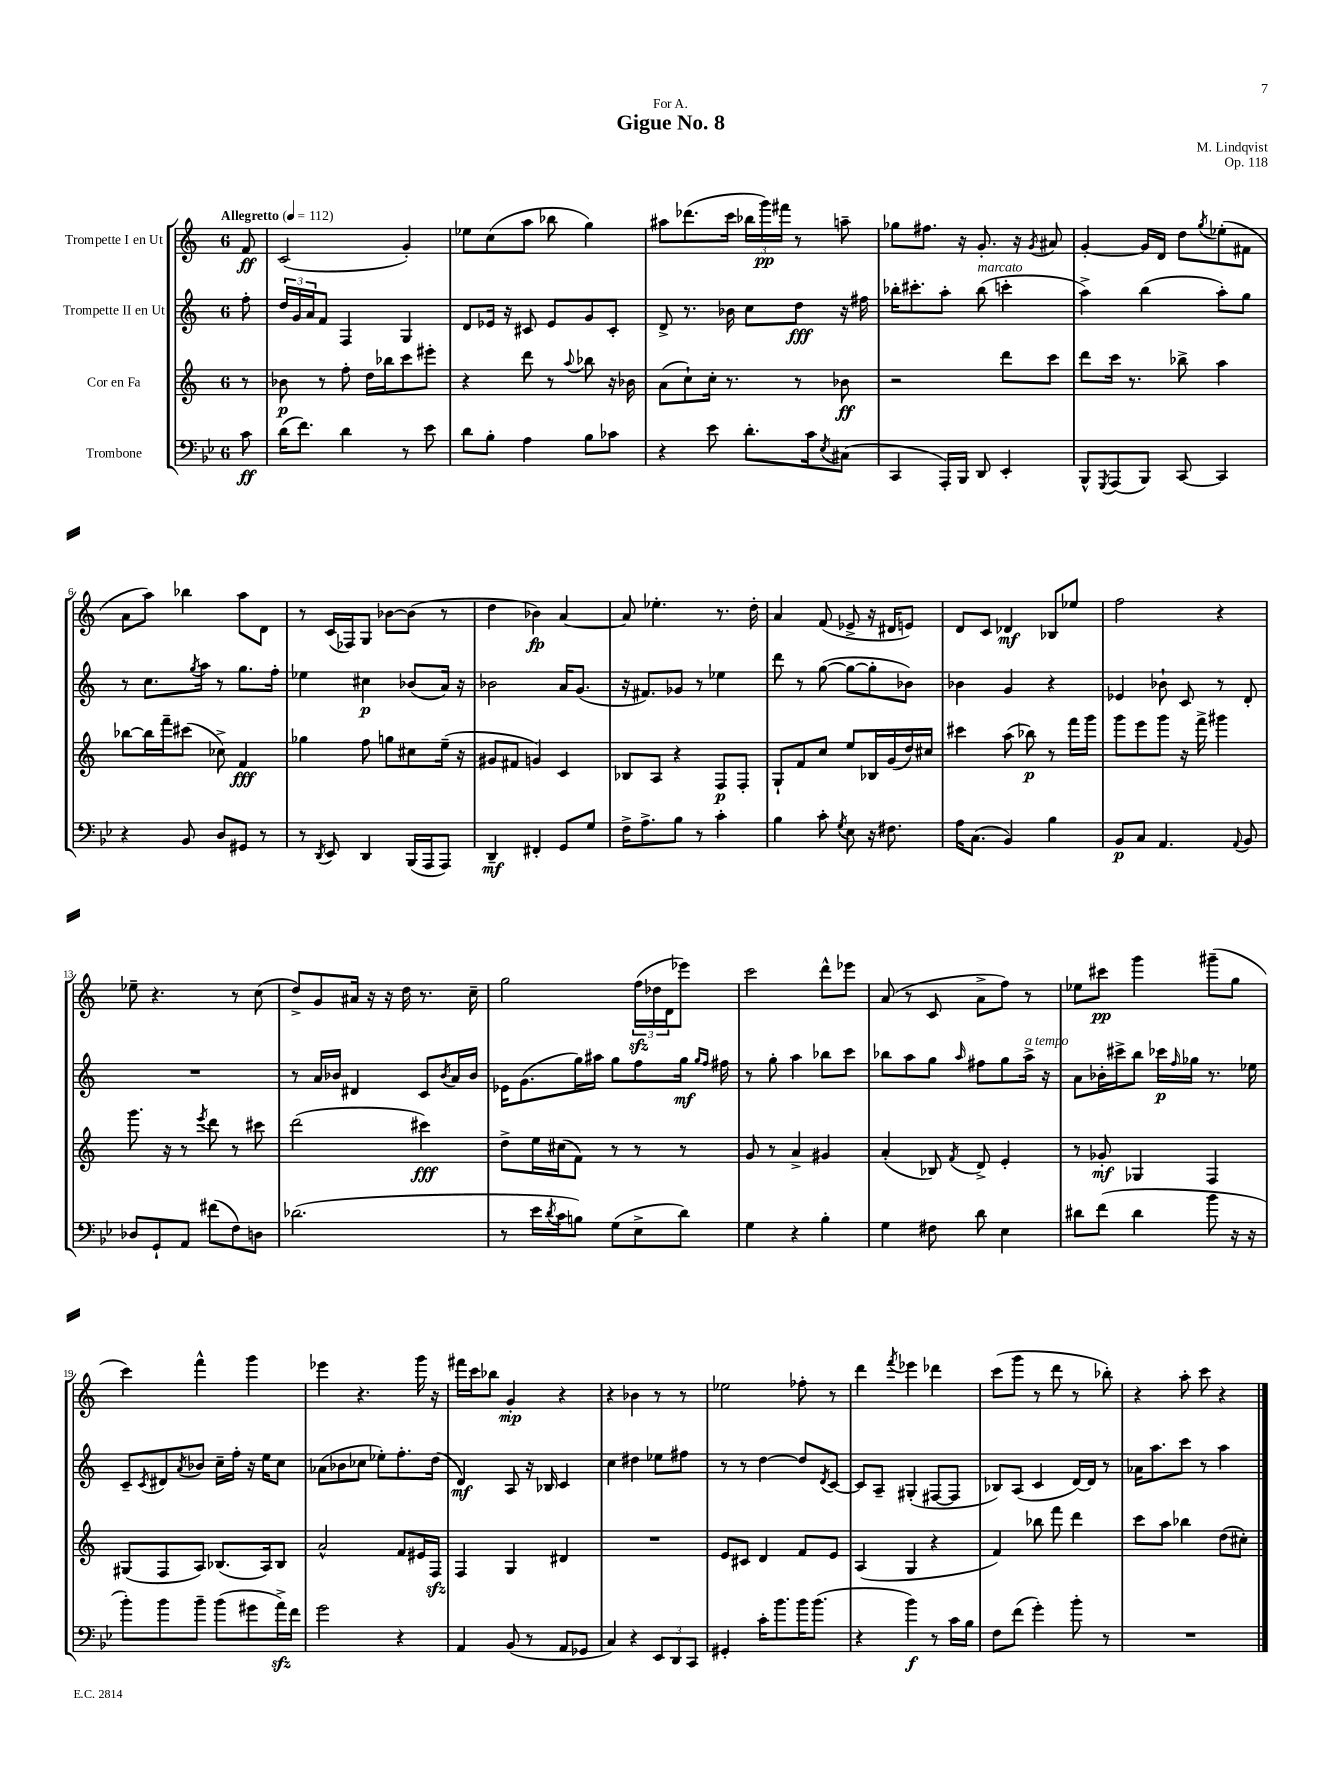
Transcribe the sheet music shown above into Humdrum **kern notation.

**kern	**dynam	**kern	**dynam	**kern	**dynam	**kern	**dynam
*part4	*part4	*part3	*part3	*part2	*part2	*part1	*part1
*staff4	*staff4	*staff3	*staff3	*staff2	*staff2	*staff1	*staff1
*I"Trombone	*	*I"Cor en Fa	*	*I"Trompette II en Ut	*	*I"Trompette I en Ut	*
*clefF4	*	*clefG2	*	*clefG2	*	*clefG2	*
*k[b-e-]	*	*k[]	*	*k[]	*	*k[]	*
*M6/8	*	*M6/8	*	*M6/8	*	*M6/8	*
*MM112	*	*MM112	*	*MM112	*	*MM112	*
=	=	=	=	=	=	=	=
!	!	!	!	!	!	!LO:TX:a:B:t=Allegretto	!
8c\	ff	8r	.	8ff'\	.	8f/	ff
=1	=1	=1	=1	=1	=1	=1	=1
(16d\KL	.	8b-X\	p	24dd/LL	.	(2c/	.
.	.	.	.	24g/	.	.	.
8.f\J)	.	.	.	.	.	.	.
.	.	.	.	24a/J	.	.	.
.	.	8r	.	8f/J	.	.	.
4d\	.	8ff'\	.	4F/	.	.	.
.	.	16dd\LL	.	.	.	.	.
.	.	16bb-X\J	.	.	.	.	.
8r	.	8ccc\	.	4G/	.	4g'/)	.
8e-\	.	8eee#X'\J	.	.	.	.	.
=2	=2	=2	=2	=2	=2	=2	=2
8d\L	.	4r	.	8d/L	.	8ee-X\L	.
8B-'\J	.	.	.	16e-X/Jk	.	(8cc\	.
.	.	.	.	16r	.	.	.
4A\	.	8ddd\	.	8c#X/	.	8aa\J	.
.	.	8r	.	8e-/L	.	8bb-X\	.
.	.	8qqaa/	.	.	.	.	.
8B-\L	.	8bb-X\	.	8g/	.	4gg\)	.
8c-X\J	.	16r	.	8c#'/J	.	.	.
.	.	16b-X\	.	.	.	.	.
=3	=3	=3	=3	=3	=3	=3	=3
4r	.	(8a\L	.	8d^/	.	8aa#X\L	.
.	.	8cc`\)	.	8.r	.	(8.ddd-X\	.
8e-\	.	16cc'\Jk	.	.	.	.	.
.	.	8.r	.	16b-X\	.	16ccc\Jk	.
8.d'\L	.	.	.	8cc\L	.	24bb-X\LL	.
.	.	.	.	.	.	24ggg\)	pp
.	.	.	.	.	.	24fff#X\JJ	.
.	.	8r	.	8dd\J	fff	8r	.
16c\k	.	.	.	.	.	.	.
8qE-/	.	.	.	.	.	.	.
(8C#X\J	.	8b-X\	ff	16r	.	8aan~\	.
.	.	.	.	16ff#X\	.	.	.
=4	=4	=4	=4	=4	=4	=4	=4
4CC/	.	2r	.	16bb-X'\KL	.	8gg-X\L	.
.	.	.	.	8.ccc#X'\	.	.	.
.	.	.	.	.	.	8.ff#X\J	.
16AAA'/LL)	.	.	.	8aa'\J	.	.	.
16BBB-/JJ	.	.	.	.	.	16r	.
!	!	!	!	!LO:TX:a:i:t=marcato	!	!	!
8DD/	.	.	.	(8bb-\	.	8.g'/	.
4EE-'/	.	8ddd\L	.	4cccn'\	.	.	.
.	.	.	.	.	.	16r	.
.	.	.	.	.	.	8qg/	.
.	.	8ccc\J	.	.	.	8a#X/	.
=5	=5	=5	=5	=5	=5	=5	=5
8BBB-^^/L	.	8ddd\L	.	4aa^\)	.	[4g'/	.
8qGGG/	.	.	.	.	.	.	.
(8AAA/	.	16ccc\Jk	.	.	.	.	.
.	.	8.r	.	.	.	.	.
8BBB-/J)	.	.	.	(4bb\	.	16g/LL]	.
.	.	.	.	.	.	16d/JJ	.
[8CC/	.	8bb-X^\	.	.	.	8dd\L	.
.	.	.	.	.	.	8qgg/	.
4CC/]	.	4aa\	.	8aa'\L)	.	(8ee-X'\	.
.	.	.	.	8gg\J	.	8f#X\J	.
!!LO:LB:g=z
=6	=6	=6	=6	=6	=6	=6	=6
4r	.	[8bb-X\L	.	8r	.	8a\L	.
.	.	16bb-\L]	.	8.cc\L	.	8aa\J)	.
.	.	16fff~\J	.	.	.	.	.
8BB-/	.	(8ccc#X\J	.	.	.	4bb-X\	.
.	.	.	.	8qgg/	.	.	.
.	.	.	.	16aa\Jk	.	.	.
8D/L	.	8cc-X^\)	.	8r	.	.	.
8GG#X/J	.	4f/	fff	8.gg\L	.	8aa\L	.
8r	.	.	.	.	.	8d\J	.
.	.	.	.	16ff'\Jk	.	.	.
=7	=7	=7	=7	=7	=7	=7	=7
8r	.	4gg-X\	.	4ee-X\	.	8r	.
8qDD/	.	.	.	.	.	.	.
8EE-/	.	.	.	.	.	(16c/LL	.
.	.	.	.	.	.	16F-X/J)	.
4DD/	.	8ff\	.	4cc#X\	p	8G/J	.
.	.	8ggn\L	.	.	.	[8b-X\L	.
(16BBB-/LL	.	8cc#X\	.	(8b-X/L	.	(8b-\J]	.
16AAA/J	.	.	.	.	.	.	.
8AAA/J)	.	(16ee~\Jk	.	16a/Jk)	.	8r	.
.	.	16r	.	16r	.	.	.
=8	=8	=8	=8	=8	=8	=8	=8
4DD~/	mf	8g#X/L	.	2b-X\	.	4dd\	.
.	.	8f#X/J	.	.	.	.	.
4FF#X'/	.	4gn/)	.	.	.	4b-X\)	fp
8GG/L	.	4c/	.	16a/KL	.	[4a/	.
.	.	.	.	(8.g/J	.	.	.
8G/J	.	.	.	.	.	.	.
=9	=9	=9	=9	=9	=9	=9	=9
16F^\KL	.	8B-X/L	.	16r	.	8a/]	.
8.A^\	.	.	.	8.f#X/L)	.	.	.
.	.	8A/J	.	.	.	4.ee-X'\	.
8B-\J	.	4r	.	8g-X/J	.	.	.
8r	.	.	.	8r	.	.	.
4c'\	.	8F/L	p	4ee-X\	.	8.r	.
.	.	8F'/J	.	.	.	.	.
.	.	.	.	.	.	16dd'\	.
=10	=10	=10	=10	=10	=10	=10	=10
4B-\	.	8G`/L	.	8ddd\	.	4a/	.
.	.	8f/	.	8r	.	.	.
8c'\	.	8cc/J	.	([8gg\	.	(8f/	.
8qG/	.	.	.	.	.	.	.
8E-\	.	8ee/L	.	8gg\L_	.	8e-X^/	.
16r	.	16B-X/L	.	8gg'\]	.	16r	.
8.F#X\	.	(16g/	.	.	.	16d#X/KL	.
.	.	16dd/)	.	8b-X\J)	.	8en/J)	.
.	.	16cc#X/JJ	.	.	.	.	.
=11	=11	=11	=11	=11	=11	=11	=11
16A\KL	.	4ccc#X\	.	4b-X\	.	8d/L	.
(8.C\J	.	.	.	.	.	.	.
.	.	.	.	.	.	8c/J	.
4BB-/)	.	(8aa\	.	4g/	.	4d-X/	mf
.	.	8bb-X\)	p	.	.	.	.
4B-\	.	8r	.	4r	.	8B-X/L	.
.	.	16fff\LL	.	.	.	8ee-X/J	.
.	.	16ggg\JJ	.	.	.	.	.
=12	=12	=12	=12	=12	=12	=12	=12
8BB-/L	p	8ggg\L	.	4e-X/	.	2ff\	.
8C/J	.	8eee\	.	.	.	.	.
4.AA/	.	8ggg\J	.	8b-X`\	.	.	.
.	.	16r	.	8c/	.	.	.
.	.	16fff^\	.	.	.	.	.
.	.	4ggg#X\	.	8r	.	4r	.
8qqAA/	.	.	.	.	.	.	.
8BB-/	.	.	.	8d'/	.	.	.
!!LO:LB:g=z
=13	=13	=13	=13	=13	=13	=13	=13
8D-X/L	.	8.ggg\	.	2.r	.	8ee-X~\	.
8GG`/	.	.	.	.	.	4.r	.
.	.	16r	.	.	.	.	.
8AA/J	.	8r	.	.	.	.	.
.	.	8qeee/	.	.	.	.	.
(8f#X\L	.	8ddd\	.	.	.	.	.
8F\)	.	8r	.	.	.	8r	.
8Dn\J	.	8ccc#X\	.	.	.	(8cc\	.
=14	=14	=14	=14	=14	=14	=14	=14
(2.d-X\	.	(2ddd\	.	8r	.	8dd^/L)	.
.	.	.	.	16a/LL	.	8g/	.
.	.	.	.	16b-X/JJ	.	.	.
.	.	.	.	4d#X/	.	16a#X/Jk	.
.	.	.	.	.	.	16r	.
.	.	.	.	.	.	16r	.
.	.	.	.	.	.	16dd\	.
.	.	4ccc#X\)	fff	8c/L	.	8.r	.
.	.	.	.	8qb-/	.	.	.
.	.	.	.	16a/L	.	.	.
.	.	.	.	16b-/JJ	.	16cc~\	.
=15	=15	=15	=15	=15	=15	=15	=15
8r	.	8dd^\L	.	16e-X\KL	.	2gg\	.
.	.	.	.	(8.g\	.	.	.
16e-\LL	.	16ee\L	.	.	.	.	.
8qd/	.	.	.	.	.	.	.
16c\J	.	(16cc#X\J	.	.	.	.	.
8Bn\J)	.	8f\J)	.	16gg\L)	.	.	.
.	.	.	.	16aa#X\JJ	.	.	.
(8G\L	.	8r	.	8gg\L	.	.	.
8E-^\	.	8r	.	8ff\	.	(24ffzz\LL	.
.	.	.	.	.	.	24dd-X\	.
.	.	.	.	.	.	24d\J	.
8d\J)	.	8r	.	16gg\Jk	mf	8eee-X\J)	.
.	.	.	.	16qqgg/LL	.	.	.
.	.	.	.	16qqff/JJ	.	.	.
.	.	.	.	16ff#X\	.	.	.
=16	=16	=16	=16	=16	=16	=16	=16
4G\	.	8g/	.	8r	.	2ccc\	.
.	.	8r	.	8gg'\	.	.	.
4r	.	4a^/	.	4aa\	.	.	.
4B-'\	.	4g#X/	.	8bb-X\L	.	8ddd^^\L	.
.	.	.	.	8ccc\J	.	8eee-X\J	.
=17	=17	=17	=17	=17	=17	=17	=17
4G\	.	(4a'/	.	8bb-X\L	.	(8a/	.
.	.	.	.	8aa\	.	8r	.
8F#X\	.	8B-X/)	.	8gg\J	.	8c/	.
.	.	8qf/	.	16qqaa/	.	.	.
8d\	.	8d^/	.	8ff#X\L	.	8a^\L	.
4E-\	.	4e'/	.	8gg\	.	8ff\J)	.
!	!	!	!	!LO:TX:a:i:t=a tempo	!	!	!
.	.	.	.	16aa^\Jk	.	8r	.
.	.	.	.	16r	.	.	.
=18	=18	=18	=18	=18	=18	=18	=18
8d#X\L	.	8r	.	8a\L	.	8ee-X\L	.
(8f\J	.	8g-X'/	mf	16b-X'\L	.	8ccc#X\J	pp
.	.	.	.	16ccc#X^\J	.	.	.
4d#\	.	4G-X/	.	8bb\J	.	4ggg\	.
.	.	.	.	16ccc-X\LL	p	.	.
.	.	.	.	16qqff/	.	.	.
.	.	.	.	16gg-X\JJ	.	.	.
8b-\	.	4F/	.	8.r	.	(8ggg#X~\L	.
16r	.	.	.	.	.	8gg\J	.
16r	.	.	.	16ee-X\	.	.	.
!!LO:LB:g=z
=19	=19	=19	=19	=19	=19	=19	=19
8b-'\L)	.	(8G#X/L	.	8c~/L	.	4ccc\)	.
.	.	.	.	8qc/	.	.	.
8b-\	.	8F/	.	8d#X/	.	.	.
.	.	.	.	8qa/	.	.	.
8b-~\J	.	8A/J)	.	8b-X/J	.	4fff^^\	.
(8b-\L	.	(8.B-X/L	.	16cc~\LL	.	.	.
.	.	.	.	16ff'\JJ	.	.	.
8g#X\	.	.	.	16r	.	4ggg\	.
.	.	16A/k)	.	16ee\KL	.	.	.
16azz^\L)	.	8B-/J	.	8cc\J	.	.	.
16f\JJ	.	.	.	.	.	.	.
=20	=20	=20	=20	=20	=20	=20	=20
2g\	.	2a^^/	.	(8a-X\L	.	4eee-X\	.
.	.	.	.	8b-X\	.	.	.
.	.	.	.	8cc-X\J	.	4.r	.
.	.	.	.	8ee-X'\L)	.	.	.
4r	.	8f/L	.	8.ff'\	.	.	.
.	.	16e#X/L	.	.	.	16ggg\	.
.	.	16Fzz/JJ	.	(16dd\Jk	.	16r	.
=21	=21	=21	=21	=21	=21	=21	=21
4AA/	.	4F/	.	4d/)	mf	16fff#X\LL	.
.	.	.	.	.	.	16ccc\J	.
.	.	.	.	.	.	8bb-X\J	.
(8BB-/	.	4G/	.	8A/	.	4g'/	mp
8r	.	.	.	16r	.	.	.
.	.	.	.	16B-X/	.	.	.
8AA/L	.	4d#X/	.	4c/	.	4r	.
8GG-X/J	.	.	.	.	.	.	.
=22	=22	=22	=22	=22	=22	=22	=22
4C/)	.	2.r	.	4cc\	.	4r	.
4r	.	.	.	4dd#X\	.	4b-X\	.
12EE-/L	.	.	.	8ee-X\L	.	8r	.
12DD/	.	.	.	.	.	.	.
.	.	.	.	8ff#X\J	.	8r	.
12CC/J	.	.	.	.	.	.	.
=23	=23	=23	=23	=23	=23	=23	=23
4GG#X'/	.	8e/L	.	8r	.	2ee-X\	.
.	.	8c#X/J	.	8r	.	.	.
16c'\KL	.	4d/	.	[4dd\	.	.	.
8.b-\	.	.	.	.	.	.	.
16b-\K	.	8f/L	.	8dd/L]	.	8ff-X'\	.
(8.b-\J	.	.	.	.	.	.	.
.	.	.	.	8qd/	.	.	.
.	.	8e/J	.	[8c/J	.	8r	.
=24	=24	=24	=24	=24	=24	=24	=24
4r	.	(4A/	.	8c/L]	.	4ddd\	.
.	.	.	.	8A~/J	.	.	.
.	.	.	.	.	.	8qfff/	.
4b-\)	f	4G/	.	(4G#X'/	.	4eee-X\	.
8r	.	4r	.	[8F#X/L	.	4ddd-X\	.
16c\LL	.	.	.	8F#/J]	.	.	.
16B-\JJ	.	.	.	.	.	.	.
=25	=25	=25	=25	=25	=25	=25	=25
8F\L	.	4f/)	.	8B-X/L)	.	(8ccc\L	.
(8f\J	.	.	.	(8A/J	.	8ggg\J	.
4g'\)	.	8bb-X\	.	4c/	.	8r	.
.	.	8fff\	.	.	.	8ddd\	.
8b-'\	.	4ddd\	.	[16d/LL)	.	8r	.
.	.	.	.	16d/JJ]	.	.	.
8r	.	.	.	8r	.	8bb-X'\)	.
=26	=26	=26	=26	=26	=26	=26	=26
2.r	.	8ccc\L	.	16a-X\KL	.	4r	.
.	.	.	.	8.aa\	.	.	.
.	.	8aa\J	.	.	.	.	.
.	.	4bb-X\	.	8ccc\J	.	8aa'\	.
.	.	.	.	8r	.	8ccc\	.
.	.	(8dd\L	.	4aa\	.	4r	.
.	.	8cc#X'\J)	.	.	.	.	.
==	==	==	==	==	==	==	==
*-	*-	*-	*-	*-	*-	*-	*-
